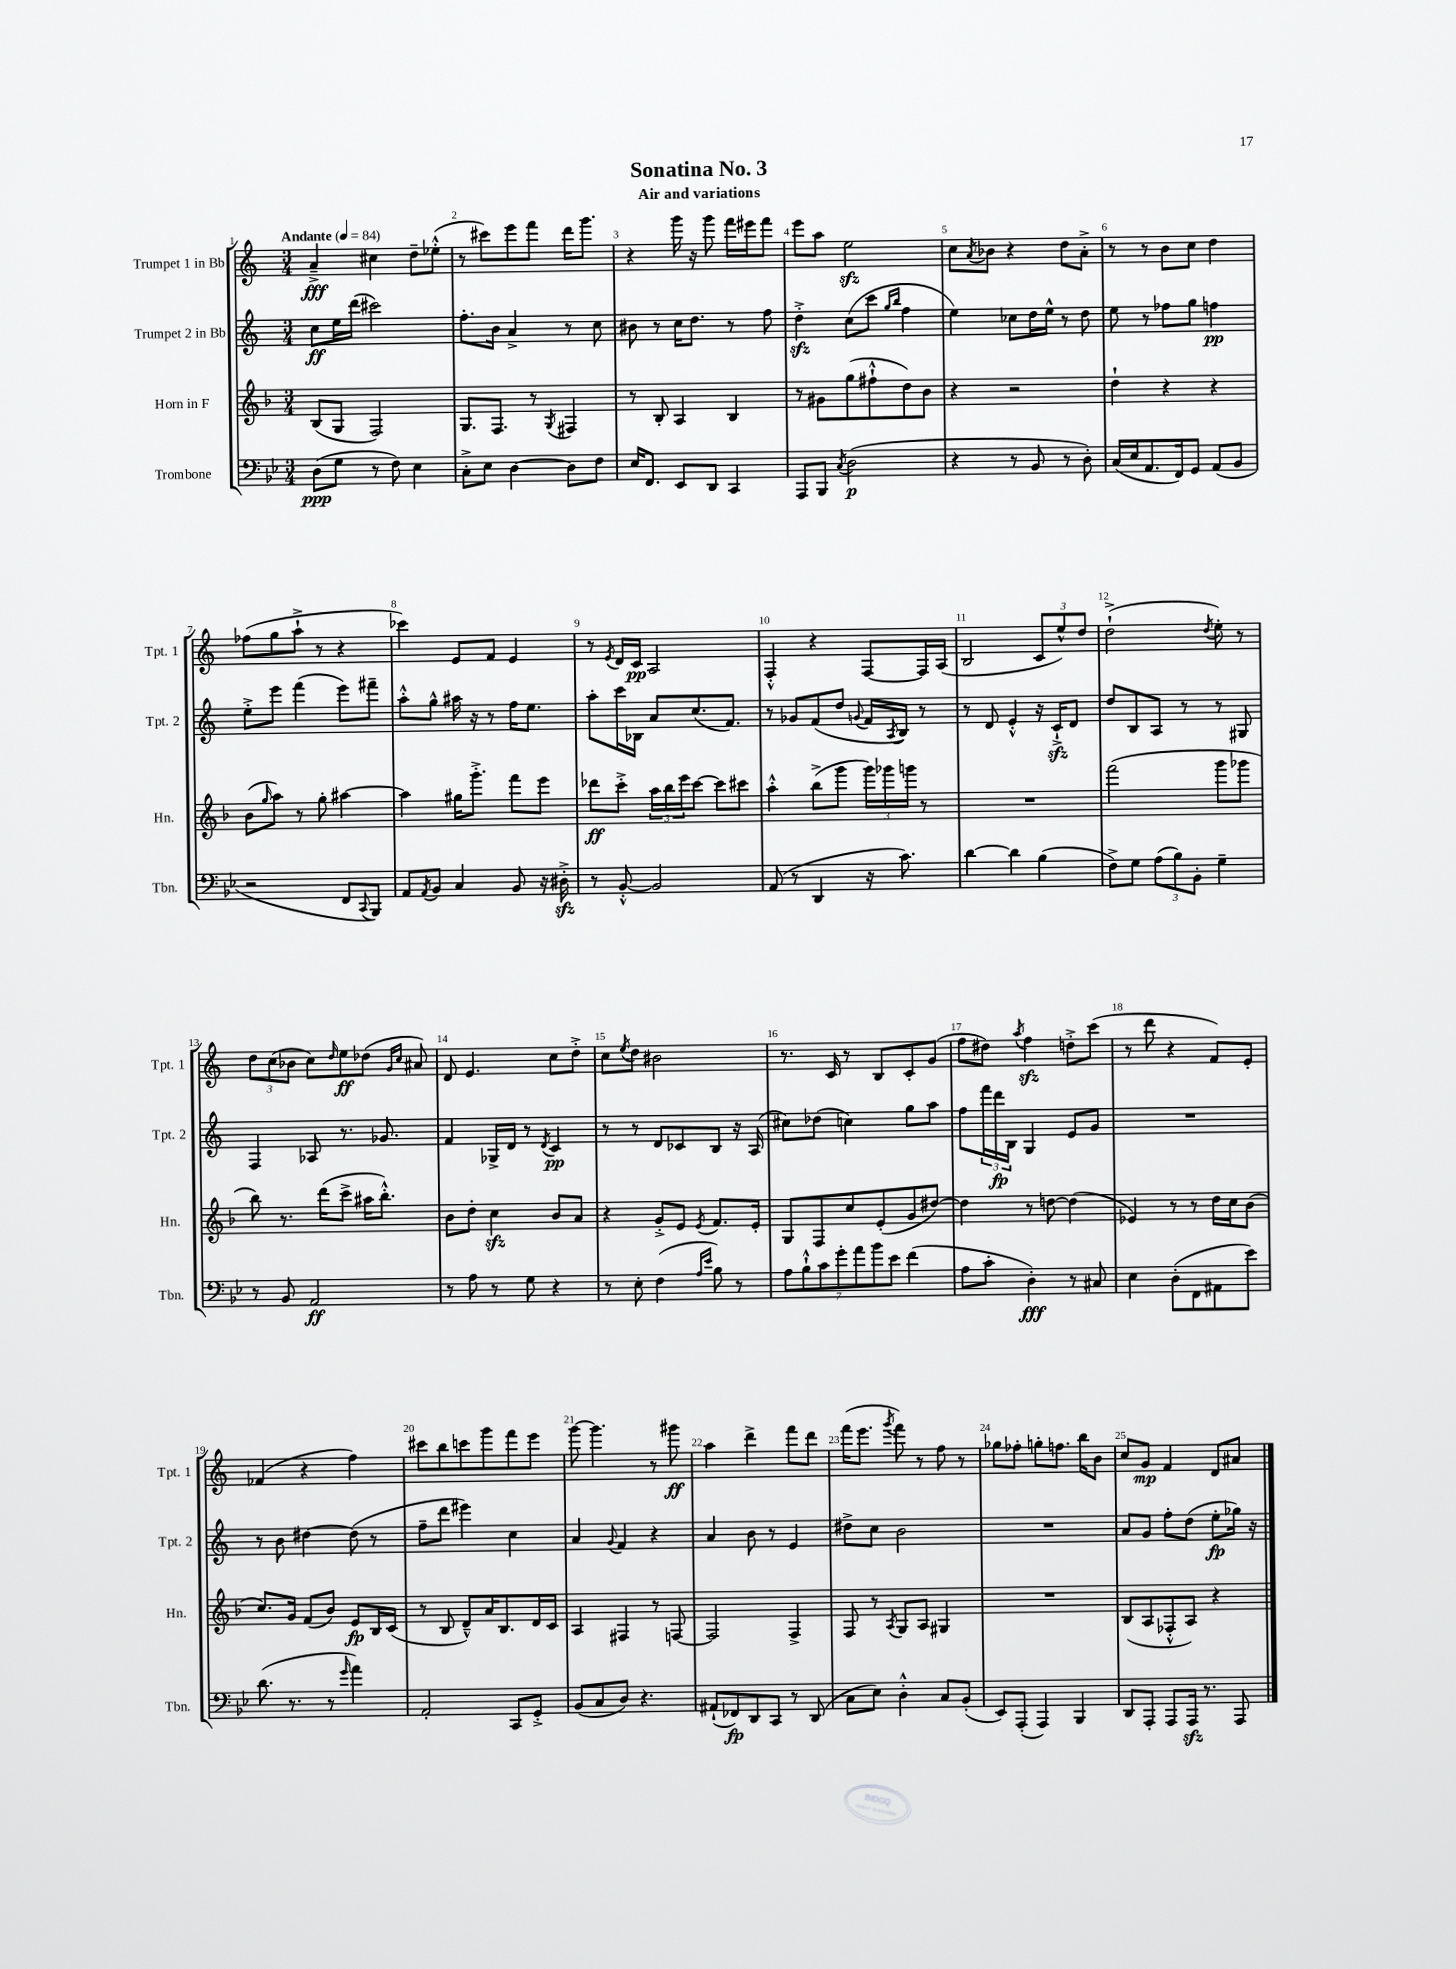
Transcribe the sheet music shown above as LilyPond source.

\header { title = "Sonatina No. 3" subtitle = "Air and variations" }
<<
\new StaffGroup <<
\new Staff = "s0" \with { instrumentName = "Trumpet 1 in Bb" shortInstrumentName = "Tpt. 1" } {
    \clef treble \key c \major \numericTimeSignature \time 3/4 \tempo "Andante" 4 = 84
    a'4--->\fff cis''4 d''8-- ees''8-.-^( |
    r8 cis'''8) e'''8 f'''8 d'''16 g'''8. |
    r4 g'''16 r16 g'''8 f'''16 eis'''16 f'''8 |
    e'''8 a''8 e''2\sfz |
    c''8 \acciaccatura { a'8 } bes'8 r4 d''8 a'8-.-> |
    r8 r8 b'8 c''8 d''4 |
    fes''8( g''8 a''8-!-> r8 r4 |
    ces'''4) e'8 f'8 e'4 |
    r8 \acciaccatura { e'8 } d'16 c'16\pp a2 |
    f4-.-^ r4 f8~ f16 a16( |
    b2 \tuplet 3/2 { c'8 e''8-^) d''8 } |
    d''2-!->( \acciaccatura { d''8 } e''8-.) r8 |
    \tuplet 3/2 { d''8 c''8( bes'8 } c''8) \grace { d''16 } e''8\ff des''8( \grace { g'16 c''16 } ais'8) |
    d'8 e'4. c''8 d''8-.-> |
    c''8 \acciaccatura { e''8 } d''8 bis'2 |
    r8. c'16 r8 b8 c'8-. g'8( |
    f''8 dis''8) \acciaccatura { a''8 } f''4\sfz d''8-.-> c'''8( |
    r8 d'''8 r4 f'8) e'8-. |
    fes'4( r4 f''4) |
    cis'''8 b''8 c'''8 g'''8 f'''8 e'''8 |
    g'''8~ g'''4. r8 gis'''8\ff |
    a''4 d'''4-> f'''8 d'''8 |
    f'''16( e'''8. \acciaccatura { g'''8 } f'''8) r8 f''8 r8 |
    ges''8 fes''8-. g''8-. f''8. b''16 b'8 |
    c''8 g'8\mp f'4 d'8 ais'8 \bar "|." |
}
\new Staff = "s1" \with { instrumentName = "Trumpet 2 in Bb" shortInstrumentName = "Tpt. 2" } {
    \clef treble \key c \major \numericTimeSignature \time 3/4
    c''8\ff e''16 d'''16( cis'''2) |
    f''8.-. b'16 a'4-> r8 c''8 |
    bis'8 r8 c''16 d''8. r8 f''8 |
    d''4-.->\sfz c''8( c'''8 \grace { g''16 b''16 } f''4 |
    e''4) ces''8 d''16 e''16-^ r8 d''8 |
    e''8 r8 fes''8 g''8 f''4\pp |
    e''8-.-> e'''8 f'''4( e'''8) fis'''8-- |
    a''8-.-^ g''8-^ ais''16 r16 r8 f''16 e''8. |
    a''8-. c'''16 bes16 a'8 c''8.( f'8.) |
    r8 ges'8 f'8( d''8 \appoggiatura { g'8 } f'16 \acciaccatura { a8 } b16) r8 |
    r8 d'8 e'4-.-^ r16 c'16-!->\sfz d'8 |
    d''8 b8 a8 r8 r8 gis8 |
    f4 aes8 r8. ges'8. |
    f'4 ges16-> d'16 r8 \acciaccatura { d'8 } c'4\pp |
    r8 r8 d'8 ces'8 b8 r16 a16( |
    cis''8) des''8( c''4) g''8 a''8 |
    f''8 \tuplet 3/2 { f'''16 d'''16\fp b16 } g4 e'8 g'8 |
    R2. |
    r8 b'8 dis''4~ dis''8( r8 |
    f''8-- d'''8 eis'''4) c''4 |
    a'4 \appoggiatura { g'8 } f'4 r4 |
    a'4 b'8 r8 e'4 |
    dis''8-> c''8 b'2 |
    R2. |
    a'8 g'8 f''8-. d''8( e''8-.\fp ges''16) r16 \bar "|." |
}
\new Staff = "s2" \with { instrumentName = "Horn in F" shortInstrumentName = "Hn." } {
    \clef treble \key f \major \numericTimeSignature \time 3/4
    bes8( g8 f2) |
    g8. f8. r8 \acciaccatura { g8 } fis4 |
    r8 bes8-. a4 bes4 |
    r8 gis'8 g''8( fis''8-!-^ d''8) bes'8 |
    r4 r2 |
    d''4-! r4 r4 |
    bes'8( \grace { g''16 } a''8) r8 g''8-. ais''4~ |
    ais''4 gis''16 g'''8.-.-> f'''8 e'''8 |
    des'''8\ff c'''8-.-> \tuplet 3/2 { a''16 bes''16 e'''16 } c'''8~ c'''8 cis'''8 |
    a''4-.-^ bes''8->( g'''8 \tuplet 3/2 { g'''16) ges'''16 g'''16 } r8 |
    R2. |
    f'''2( g'''8 ges'''8 |
    bes''8) r8. d'''16( c'''8-> ais''16 bes''8.-.-^) |
    bes'8 d''8-. c''4\sfz bes'8 a'8 |
    r4 g'8-.-> e'8 \acciaccatura { e'8 } f'8. e'16-. |
    g8 f8 c''8 e'8-.( g'8 dis''8~) |
    dis''4 r8 d''8~ d''4( |
    ees'4) r8 r8 d''16 c''16 bes'8( |
    c''8.) g'16 f'8( bes'8) e'8\fp bes16 c'16( |
    r8 bes8 d'8---^) a'16 bes8. d'16 c'16 |
    a4 fis4 r8 f8~ |
    f2 f4-> |
    f8 r8 \acciaccatura { a8 } g8 a8 gis4 |
    R2. |
    bes8( a8 fes8-.-^ a8) r4 \bar "|." |
}
\new Staff = "s3" \with { instrumentName = "Trombone" shortInstrumentName = "Tbn." } {
    \clef bass \key bes \major \numericTimeSignature \time 3/4
    d8\ppp( g8 r8 f8) ees4 |
    c8-.-> ees8 d4~ d8 f8 |
    ees16 f,8. ees,8 d,8 c,4 |
    a,,8 bes,,8 \acciaccatura { c8 } d2\p( |
    r4 r8 bes,8 r8 d8-.) |
    c16( ees16 a,8. f,16) g,8 a,8( bes,8 |
    r2 f,8 \appoggiatura { c,8 } bes,,8) |
    a,8 \acciaccatura { a,8 } bes,8 c4 bes,8 r16 dis16-.->\sfz |
    r8 bes,8~-.-^ bes,2 |
    a,8( r8 d,4 r16 c'8.) |
    d'4~ d'4 bes4( |
    f8->) g8 \tuplet 3/2 { a8( bes8) bes,8-. } g4-- |
    r8 bes,8 a,2\ff |
    r8 a8 r8 g8 r4 |
    r8 ees8-. f4( \grace { a16 ees'16 } bes8) r8 |
    \tuplet 7/4 { a8 bes8-!-^ c'8 g'8-. a'8 bes'8 ees'8 } f'4( |
    a8 c'8-. d4-.\fff) r8 cis8 |
    ees4 d8-.( f,8 ais,8 ees'8) |
    d'8.( r8. r8 \grace { g'16 } a'4) |
    a,2-. c,8 g,8-.-> |
    bes,8( c8 d8) r4. |
    ais,8-!( fes,8\fp) d,8 c,8 r8 d,8( |
    c8 ees8) d4-.-^ c8 bes,8-.( |
    ees,8) a,,8-.( a,,4) bes,,4 |
    d,8 a,,8-. a,,8 a,,16\sfz r8. a,,8 \bar "|." |
}
>>
>>
\layout { \context { \Score \override BarNumber.break-visibility = ##(#f #t #t) barNumberVisibility = #all-bar-numbers-visible } }
